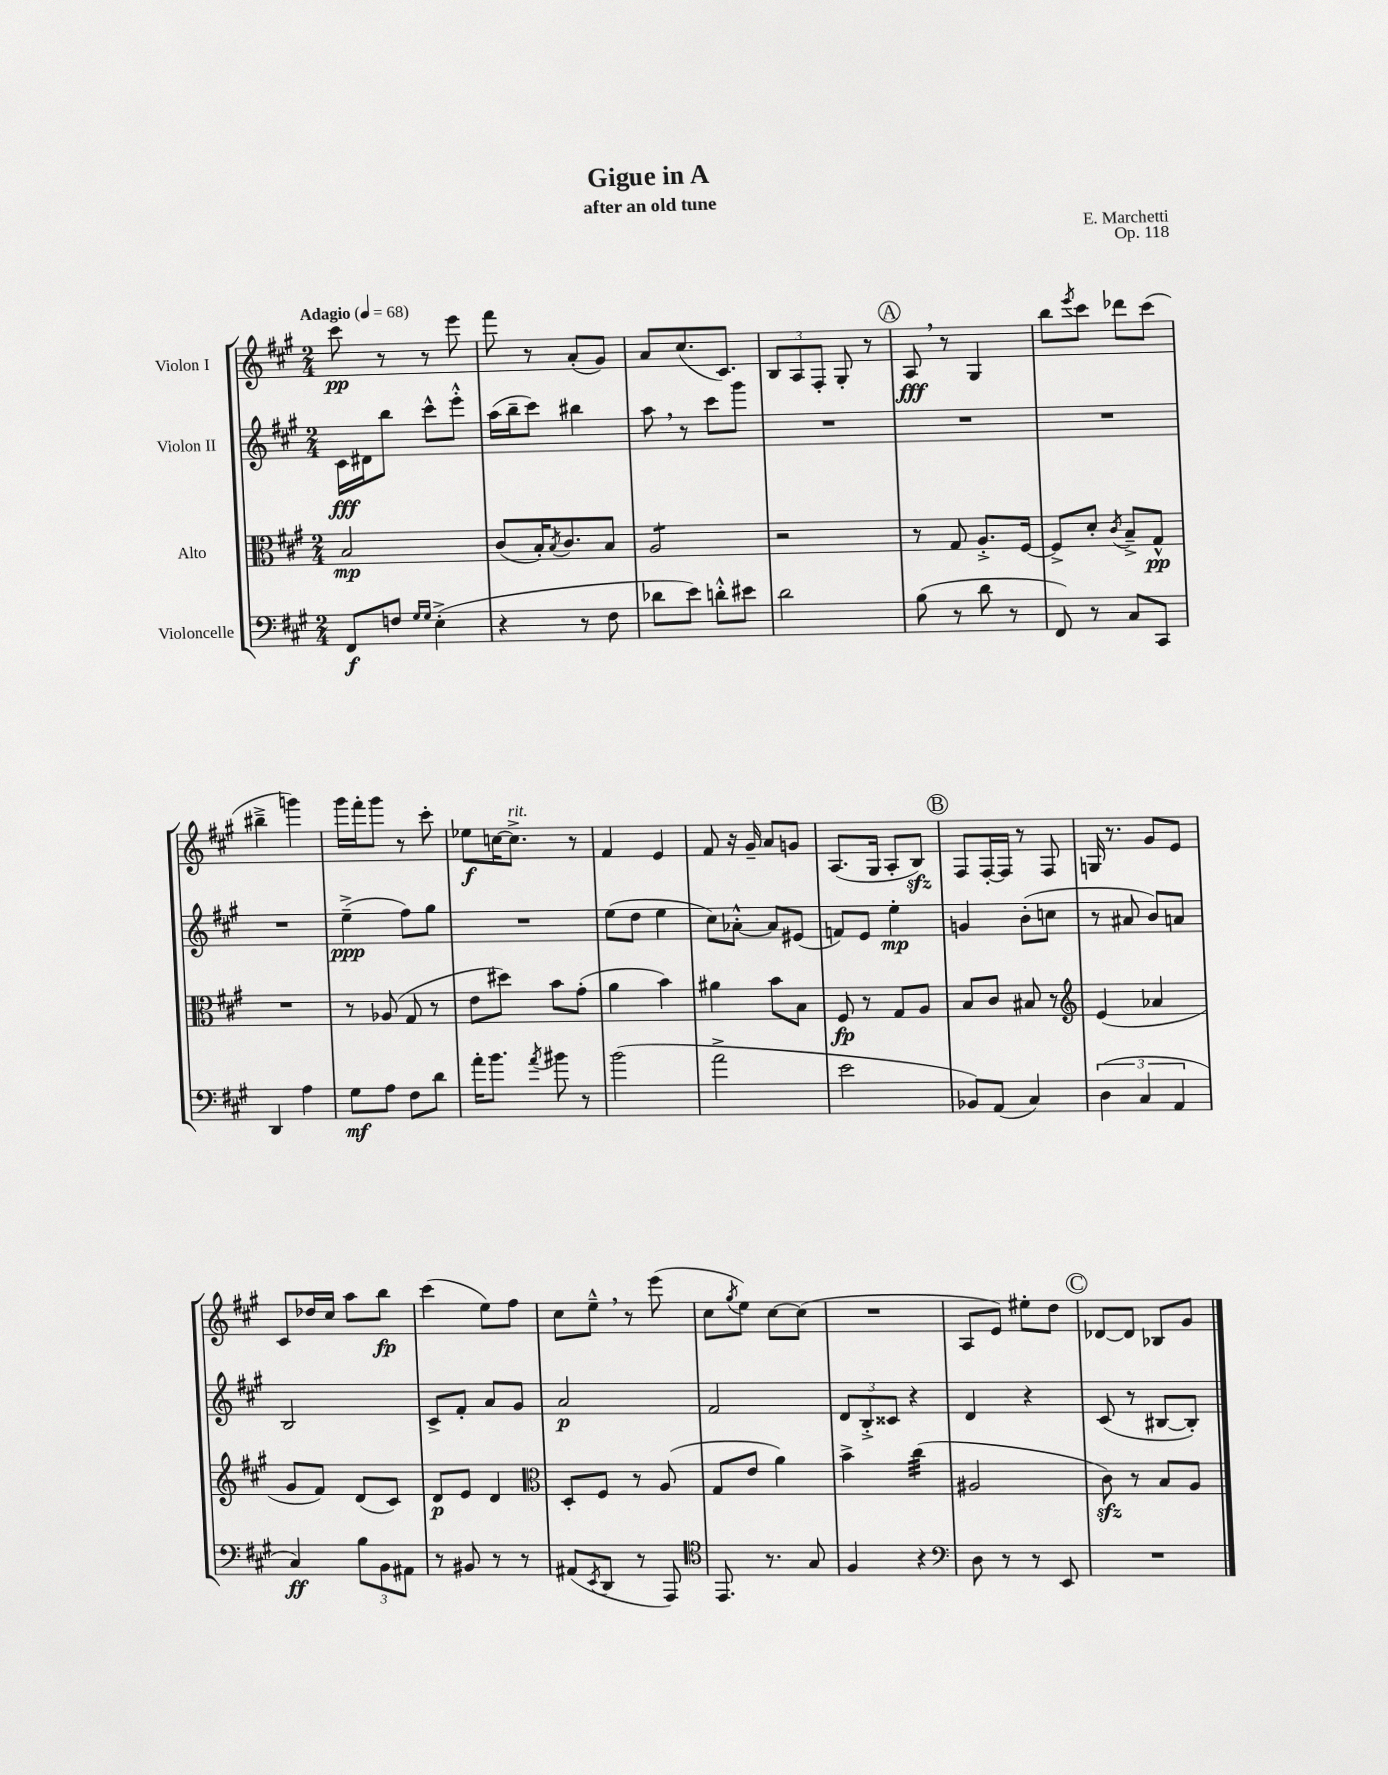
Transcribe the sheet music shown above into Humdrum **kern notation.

**kern	**kern	**kern	**kern
*staff4	*staff3	*staff2	*staff1
*clefF4	*clefC3	*clefG2	*clefG2
*k[f#c#g#]	*k[f#c#g#]	*k[f#c#g#]	*k[f#c#g#]
*M2/4	*M2/4	*M2/4	*M2/4
*MM68	*MM68	*MM68	*MM68
8FF#	2B	16c#	8ccc#
.	.	16d#	.
8F	.	8bb	8r
16qqG#	.	.	.
16qqG#	.	.	.
(4E'^	.	8ccc#^^	8r
.	.	8eee'^^	8eee
=	=	=	=
4r	(8c#	(16aa	8fff#
.	.	16bb~	.
.	16B')	8ccc#)	8r
.	8qB	.	.
.	8.c#	.	.
8r	.	4bb#	(8a'
8F#	8B	.	8g#)
=	=	=	=
8d-	2A	8aa	8a
8e)	.	8r	(8.cc#
8d'^^	.	8ccc#	.
.	.	.	8.c#)
8e#	.	8ggg#	.
=	=	=	=
2d	2r	2r	12B
.	.	.	12A
.	.	.	12F#'
.	.	.	8G#'
.	.	.	8r
=	=	=	=
(8B	8r	2r	8A
8r	8G#	.	8r
8d	8.A'^	.	4G#
8r	.	.	.
.	[16F#	.	.
=	=	=	=
8FF#)	8F#^]	2r	8bb
.	.	.	8qeee
8r	8d'	.	8ccc#
.	8qc#	.	.
8C#	8B~^	.	8ddd-
8CC#	8G#^^	.	(8ccc#
=	=	=	=
4DD	2r	2r	4bb#~^
4A	.	.	4ggg)
=	=	=	=
8G#	8r	(4ee~^	16ggg#
.	.	.	16fff#'
8A	(8A-	.	8ggg#
8F#	8G#	8ff#)	8r
8d	8r	8gg#	8ccc#'
=	=	=	=
16a'	8e	2r	8ee-
8.b	.	.	.
.	8dd#)	.	[16cc
.	.	.	8.cc^]
8qa	.	.	.
8b#	8b	.	.
8r	(8g#'	.	8r
=	=	=	=
(2b	4a	(8ee	4f#
.	.	8dd	.
.	4b)	4ee	4e
=	=	=	=
2a^	4a#	8cc#)	8f#
.	.	[8a-'^^	16r
.	.	.	16g#~
.	8b	8a-]	8a
.	8B	(8e#	8g
=	=	=	=
2e	8F#	8f)	(8.A
.	8r	8e	.
.	.	.	16G#
.	8G#	4ee'	8A'
.	8A	.	8B)
=	=	=	=
8BB-)	8B	4g	8F#
(8AA	8c#	.	[16F#'
.	.	.	16F#]
4C#)	8B#	(8b'	8r
.	8r	8cc	8F#
=	=	=	=
*	*clefG2	*	*
(6D	(4e	8r	16G
.	.	.	8.r
.	.	8a#	.
6C#	.	.	.
.	4a-	8b)	8g#
6AA	.	.	.
.	.	8a	8e
=	=	=	=
4C#)	8g#	2B	8c#
.	8f#)	.	16dd-
.	.	.	16cc#
12B	(8d	.	8aa
12BB	.	.	.
.	8c#)	.	8bb
12AA#	.	.	.
=	=	=	=
8r	8d	8c#^	(4ccc#
8BB#	8e	8f#'	.
8r	4d	8a	8ee)
8r	.	8g#	8ff#
=	=	=	=
*	*clefC3	*	*
(8AA#	8D'	2a	8cc#
8qEE	.	.	.
8DD	8F#	.	8ee~^^
8r	8r	.	8r
8AAA)	(8A	.	(8eee
=	=	=	=
*clefC4	*	*	*
8.EE	8G#	2f#	8cc#
.	.	.	8qgg#
.	8e	.	8ee)
8.r	.	.	.
.	4a)	.	[8cc#
8G#	.	.	(8cc#]
=	=	=	=
4F#	4b^	12d	2r
.	.	12B'^	.
.	.	12c##	.
4r	(4cc#	4r	.
=	=	=	=
*clefF4	*	*	*
8D	2A#	4d	8A
8r	.	.	8e)
8r	.	4r	8ee#'
8EE	.	.	8dd
=	=	=	=
2r	8c#)	(8c#	[8d-
.	8r	8r	8d-]
.	8B	[8B#	8B-
.	8A	8B#'])	8g#
==	==	==	==
*-	*-	*-	*-
